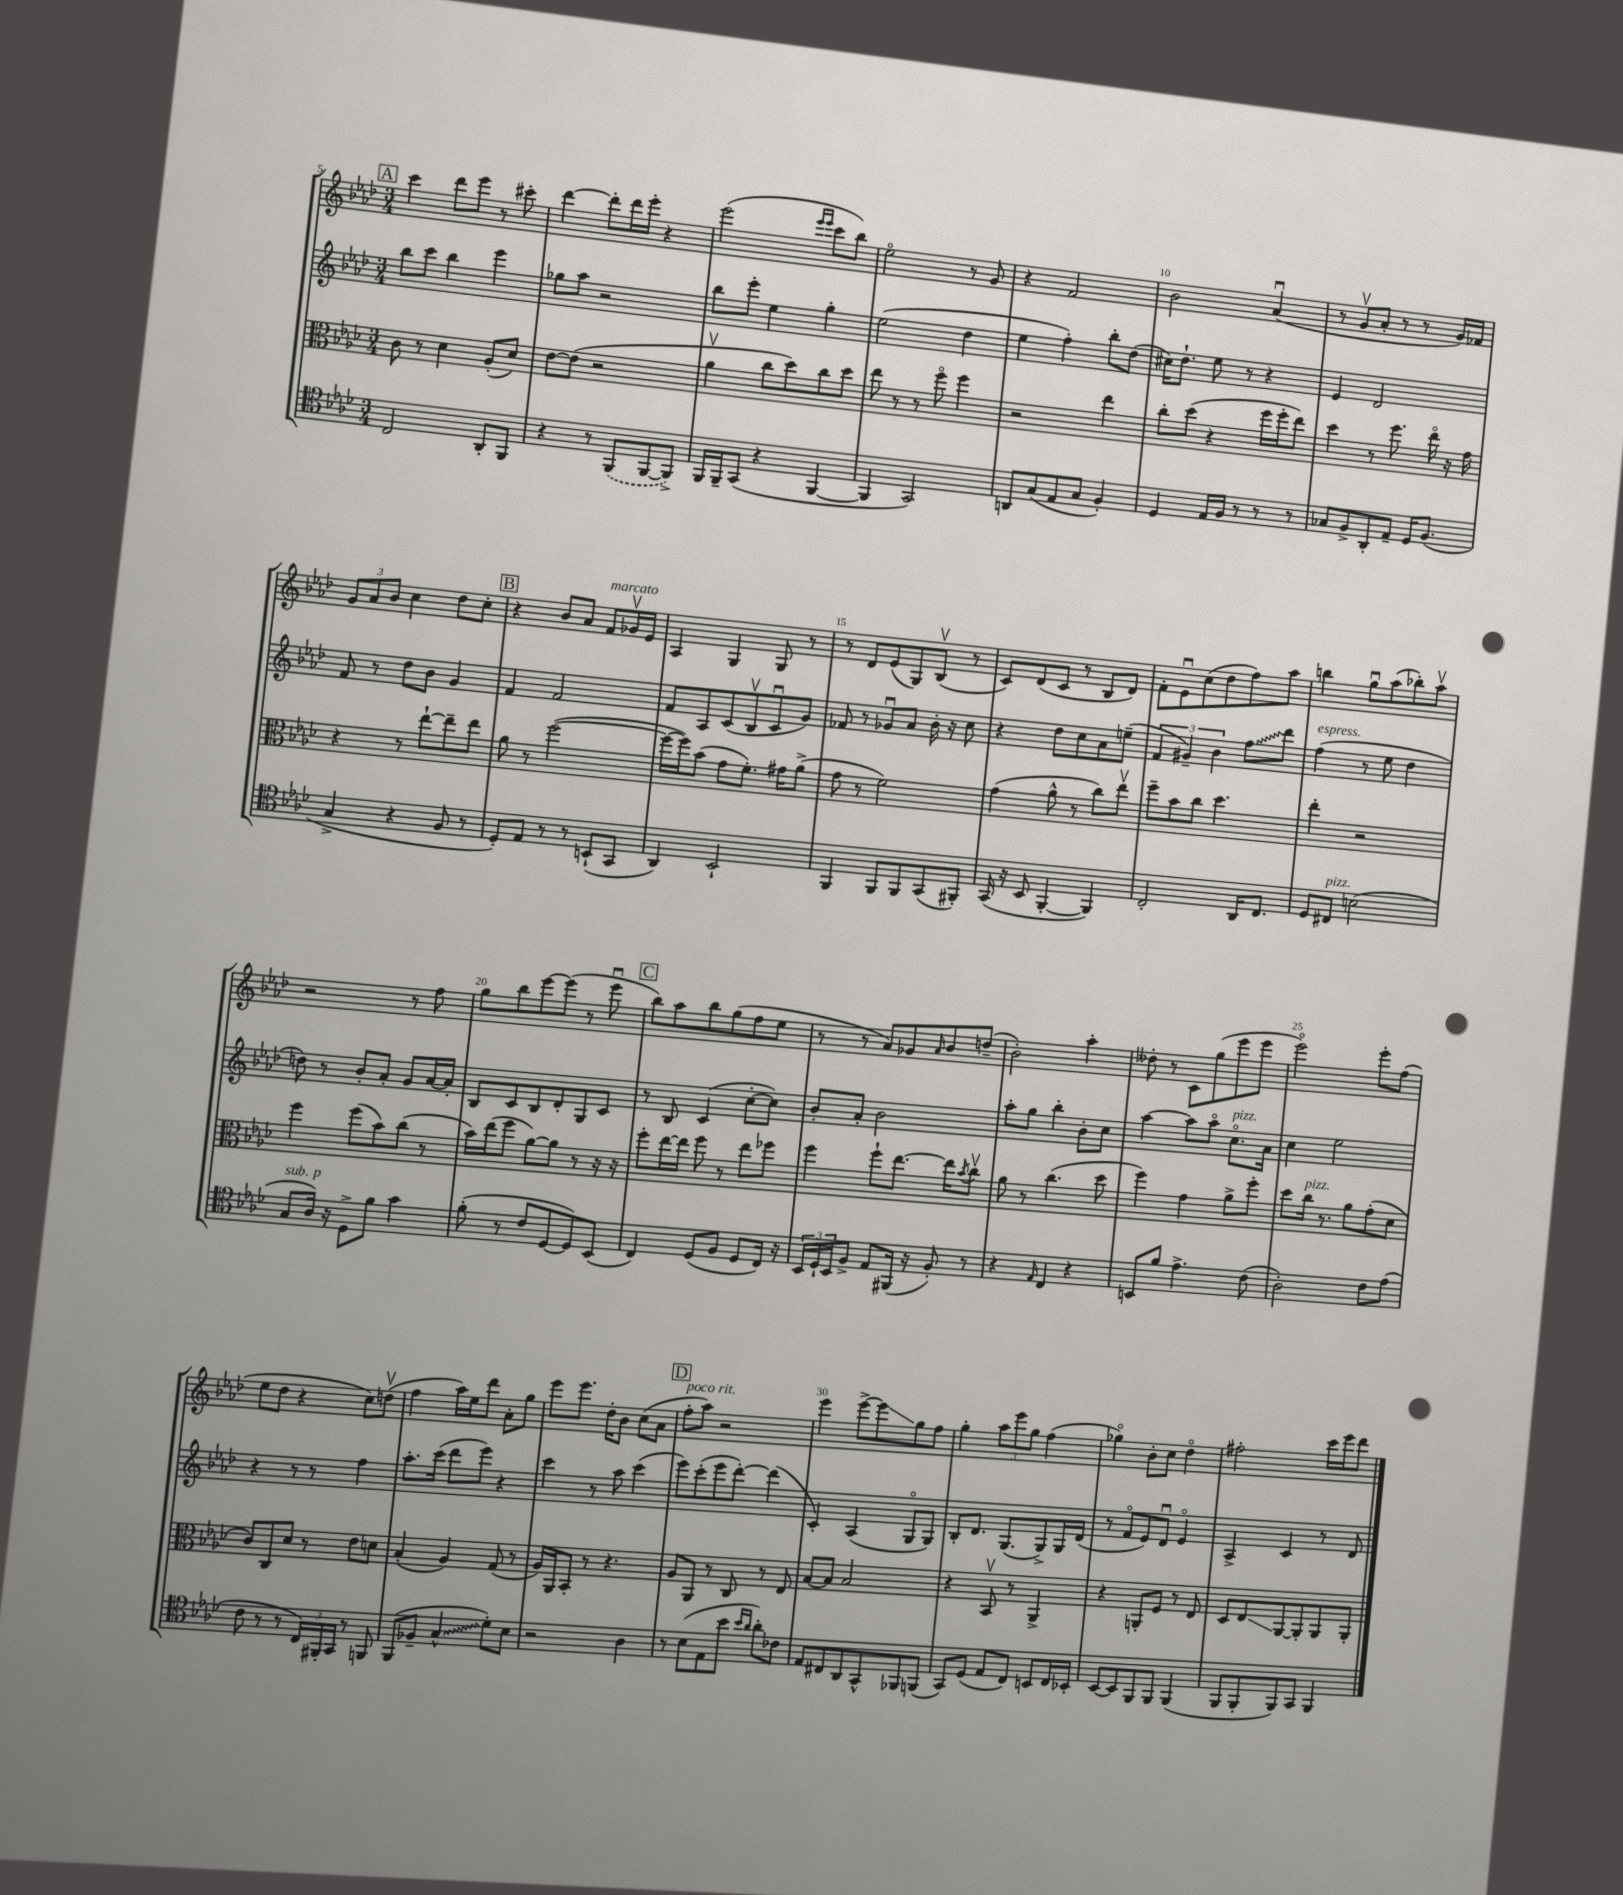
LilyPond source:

<<
\new StaffGroup <<
\new Staff = "s0" {
    \clef treble \key aes \major \numericTimeSignature \time 3/4
    \mark \markup { \box "A" } c'''4 des'''8 ees'''8 r8 cis'''8-. |
    des'''4~ des'''8-. des'''16 ees'''16-. r4 |
    ees'''2( \grace { ees'''16 ees'''16 } c'''8 bes''8) |
    ees''2\flageolet r8 g'8 |
    r4 f'2 |
    bes'2 aes'4\downbow( |
    r8 g'8\upbow aes'8-. r8 r8 g'16) fes'16 |
    \tuplet 3/2 { g'8 aes'8 bes'8 } c''4 des''8 c''8-. |
    \mark \markup { \box "B" } r4 bes'8 aes'8 f'8^\markup { \italic "marcato" } ges'16\upbow ees'16 |
    aes4 g4 g8 r8 |
    r8 des'8 ees'8( g8) bes8\upbow( r8 |
    c'8) des'8( c'8 r8 bes8 des'8) |
    f'8-. ees'8\downbow c''8( des''8 f''8) aes''8 |
    b''4 g''8\downbow aes''8( bes''8-.) aes''8\upbow |
    r2 r8 f''8 |
    g''8 bes''8 ees'''8~ ees'''8( r8 ees'''8\downbow |
    \mark \markup { \box "C" } bes''8) aes''8 bes''8 g''8( f''8 ees''8 |
    r8 r8 aes'8) ges'8 \grace { aes'16 } bes'8 d''8--( |
    bes'2-.) aes''4-. |
    deses''8-. r8 c'8 g''8( ees'''8 ees'''8 |
    ees'''2\flageolet) ees'''8-. f''8( |
    ees''8 des''8 r4 c''8) d''8\upbow( |
    f''4 aes''16) ees''16 des'''8 aes'8-. g''8 |
    ees'''8 ees'''8. des''16-. bes'8 c''8( aes'8 |
    \mark \markup { \box "D" } f''8-.^\markup { \italic "poco rit." } aes''8) r2 |
    ees'''4 ees'''8~-> ees'''8\glissando g''8 f''8 |
    g''4-. \tuplet 3/2 { aes''8 ees'''8 g''8 } f''4( |
    ges''4\flageolet) bes'8-. c''8 des''4\flageolet |
    fis''2-. c'''16 ees'''16 des'''8 \bar "|." |
}
\new Staff = "s1" {
    \clef treble \key aes \major \numericTimeSignature \time 3/4
    \mark \markup { \box "A" } bes''8 c'''8 bes''4 ees'''4 |
    ges''8 aes''8 r2 |
    bes''8 ees'''8-. ees''4 g''4-. |
    ees''2( des''4 |
    ees''4 f''4-.) bes''8-. des''8( |
    cis''16) des''8.-! ees''8 r8 r4 |
    ees'4 des'2 |
    f'8 r8 des''8 bes'8 g'4 |
    \mark \markup { \box "B" } f'4 f'2 |
    f'8 aes8 c'8( bes8\upbow c'8\downbow g'8) |
    fes'8 r8 ges'8\downbow aes'8 bes'16-. r16 c''8 |
    r4 des''8 c''8 aes'8 e''8--( |
    \tuplet 3/2 { f'4 gis'4--) bes'4 } \once \override Glissando.style = #'zigzag f''8\glissando des'''8 |
    f''4^\markup { \italic "espress." }( r8 ees''8 des''4 |
    d''8) r8 bes'8-. aes'8-. g'8 aes'16~ aes'16-. |
    bes8 c'8 bes8 des'8-. g8 c'8 |
    \mark \markup { \box "C" } r8 bes8 c'4( c''8~-. c''8) |
    bes'8-. aes'8-. bes'2 |
    aes''8-. g''8 bes''4-. bes'8-. c''8 |
    aes''4~ aes''8 aes''8\flageolet c''8.\flageolet^\markup { \italic "pizz." } aes'16 |
    c''4 ees''2 |
    r4 r8 r8 f''4 |
    aes''8.-. c'''16( des'''8 ees'''8) r4 |
    c'''4 r8 aes''8 c'''4( |
    \mark \markup { \box "D" } ees'''8) c'''8-.( ees'''8 des'''8~-.) des'''4( |
    c'4-.) aes4( g8\flageolet g8) |
    bes8-. des'8. g8.( g8->) g16 des'16( |
    r8 f'8\flageolet ees'8) des'8\downbow ees'4\flageolet |
    aes4-> c'4 r8 des'8 \bar "|." |
}
\new Staff = "s2" {
    \clef alto \key aes \major \numericTimeSignature \time 3/4
    \mark \markup { \box "A" } c'8 r8 des'4 aes8-.( des'8) |
    ees'8~ ees'8( r2 |
    aes'4\upbow c''8 des''8) c''8 des''8 |
    ees''8 r8 r8 f''8\flageolet f''4 |
    r2 ees''4 |
    c''8-. des''8( r4 f''16 f''16-. ees''8) |
    des''4 r8 f''8. ees''16\flageolet r16 g'16 |
    r4 r8 ees''8~-! ees''8-- ees''8 |
    \mark \markup { \box "B" } aes'8 r8 f''2~( |
    f''16~ f''16) bes'8( g'8 f'8.-.) gis'16 aes'8->( |
    g'8 r8 f'2) |
    g'4( aes'8-^ r8 c''8) ees''8\upbow |
    f''8-- bes'8 c''8 des''4. |
    ees''4-. r2 |
    f''4 f''8( bes'8) c''8( r8 |
    bes'16) ees''16( f''8 aes'8~) aes'8 r8 r16 r16 |
    \mark \markup { \box "C" } f''8-. ees''16~ ees''16 f''8 r8 ees''8 fes''8 |
    f''4 f''8-! ees''8.~ ees''16 \acciaccatura { bes'8 } c''8\upbow |
    aes'8 r8 c''4.( des''8 |
    f''4) g'4 aes'8-> f''8-. |
    des''8 c''16^\markup { \italic "pizz." } r8. aes'8 g'8-.( des'8 |
    c'8) c8 des'8 r8 ees'8 d'8 |
    bes4-.( aes4) g8( r8 |
    aes16) aes,16 bes,8-. r8 r4. |
    \mark \markup { \box "D" } aes8 aes,8 r8 c8 r8 ees8 |
    bes8~ bes8 bes2 |
    r4 bes,8\upbow r8 aes,4-> |
    r4 a,8-. f8 r8 ees8 |
    des8 ees8\glissando aes,8~ aes,8-. aes,8 aes,8-. \bar "|." |
}
\new Staff = "s3" {
    \clef tenor \key aes \major \numericTimeSignature \time 3/4
    \mark \markup { \box "A" } c2 aes,8-. f,8 |
    r4 r8 \once \slurDashed f,8( f,8~ f,8->) |
    f,16 f,16-- g,8( r4 f,4~ |
    f,4 g,2) |
    a,8 g8( ees8 g8 f4-.) |
    des4 ees16 f16 r8 r8 r8 |
    ges8 f8-> aes,8-. ees8-- des16 f8.( |
    g4-> r4 f8 r8 |
    \mark \markup { \box "B" } des8-.) ees8 r8 r8 b,8-!( g,8 |
    aes,4) bes,2-! |
    f,4 f,8 f,8 g,8( fis,8-.) |
    g,16( r16 bes,8 f,4~-. f,4) |
    c2-. aes,16 c8. |
    des8 cis8^\markup { \italic "pizz." } b2( |
    g8^\markup { \italic "sub. p" } aes16) r16 des8-> f'8 g'4 |
    f'8-.( r8 c'8 des8~ des8) bes,8( |
    \mark \markup { \box "C" } c4) des8( f8 des8 c16) r16 |
    \tuplet 3/2 { bes,16 des16-! bes,16 } f8-> ees8 fis,16( r16 f8-.) r8 |
    r4 \grace { ees16 } c4 r4 |
    b,8 f'8 ees'4.-> c'8( |
    aes2-.) c'8 ees'8( |
    c'8 r8 r8 \tuplet 3/2 { c16) fis,16-. g,16 } r8 f,8 |
    f,8( fes8-- \once \override Glissando.style = #'zigzag g4-^\glissando des'8-.) bes8 |
    r2 aes4 |
    \mark \markup { \box "D" } r8 bes8( ees8 bes'8 \grace { bes'16 aes'16 } aes'8-.) ces'8 |
    ees8 cis8 aes,8 g,8-^ fes,8 f,8( |
    g,8) des8( ees8 c8) b,8 c16 bes,16-. |
    bes,8~ bes,8 f,8 f,8 f,4( |
    f,8 f,8-. f,8) g,8 f,4 \bar "|." |
}
>>
>>
\layout { \context { \Score currentBarNumber = #5 \override BarNumber.break-visibility = ##(#f #t #t) barNumberVisibility = #(every-nth-bar-number-visible 5) } }
